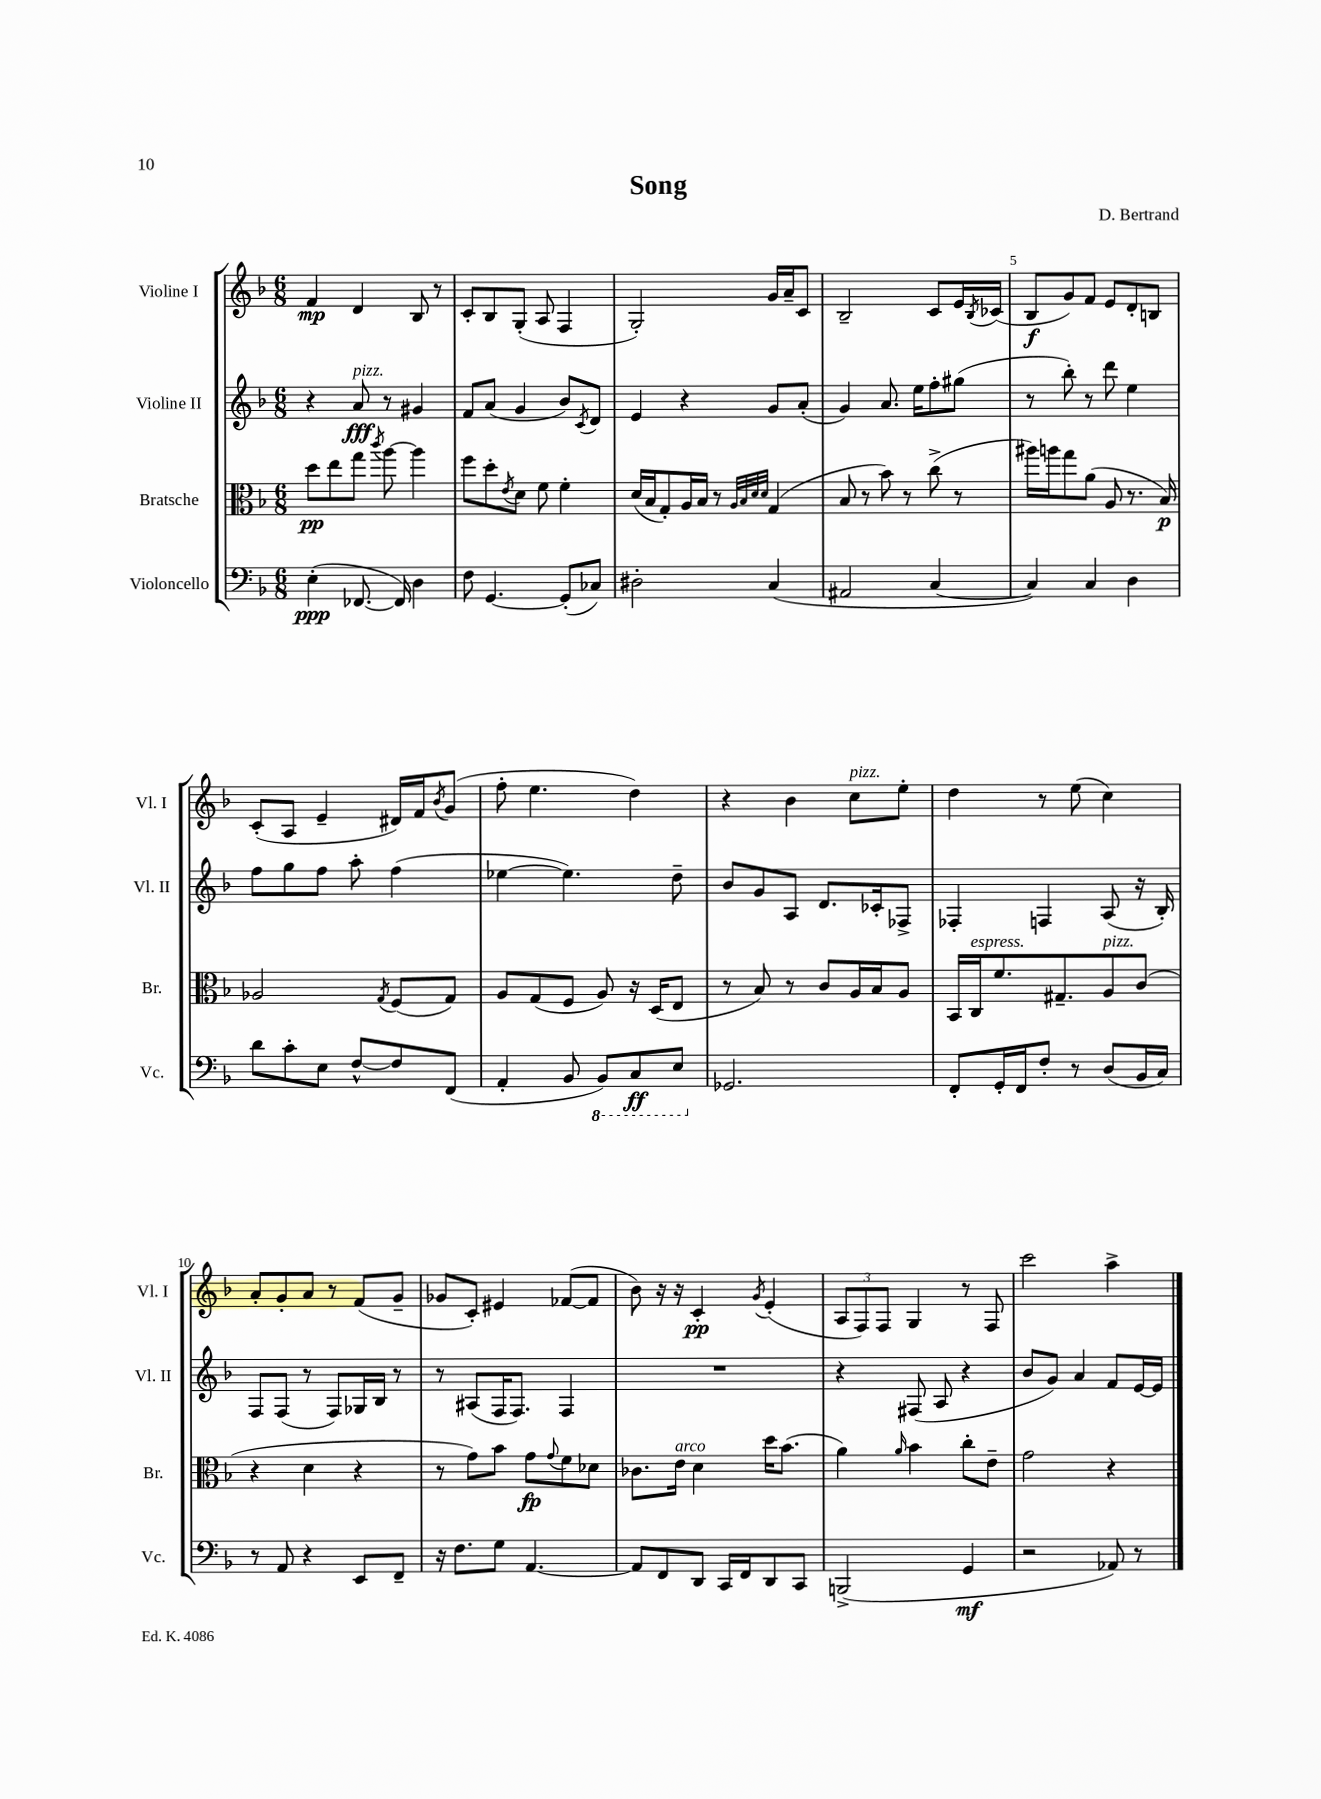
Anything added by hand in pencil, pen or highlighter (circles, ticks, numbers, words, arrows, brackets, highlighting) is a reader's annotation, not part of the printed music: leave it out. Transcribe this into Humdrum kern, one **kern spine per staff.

**kern	**dynam	**kern	**dynam	**kern	**dynam	**kern	**dynam
*part4	*part4	*part3	*part3	*part2	*part2	*part1	*part1
*staff4	*staff4	*staff3	*staff3	*staff2	*staff2	*staff1	*staff1
*I"Violoncello	*	*I"Bratsche	*	*I"Violine II	*	*I"Violine I	*
*I'Vc.	*	*I'Br.	*	*I'Vl. II	*	*I'Vl. I	*
*clefF4	*	*clefC3	*	*clefG2	*	*clefG2	*
*k[b-]	*	*k[b-]	*	*k[b-]	*	*k[b-]	*
*M6/8	*	*M6/8	*	*M6/8	*	*M6/8	*
=1	=1	=1	=1	=1	=1	=1	=1
(4E'\	ppp	8dd\L	pp	4r	.	4f/	mp
.	.	8ee\	.	.	.	.	.
!	!	!	!	!LO:TX:a:i:t=pizz.	!	!	!
[8.FF-X/	.	8gg\J	.	8a/	fff	4d/	.
.	.	8qccc/	.	.	.	.	.
.	.	[8aa\	.	8r	.	.	.
16FF-/])	.	.	.	.	.	.	.
4D\	.	4aa\]	.	4g#X/	.	8B-/	.
.	.	.	.	.	.	8r	.
=2	=2	=2	=2	=2	=2	=2	=2
8F\	.	8ff\L	.	8f/L	.	8c'/L	.
[4.GG/	.	8dd'\	.	(8a/J	.	8B-/	.
.	.	8qe/	.	.	.	.	.
.	.	8d\J	.	4g/	.	(8G'/J	.
.	.	8f\	.	.	.	8A/	.
(8GG'/L]	.	4f'\	.	8b-/L)	.	4F/	.
.	.	.	.	8qc/	.	.	.
8C-X/J)	.	.	.	8d/J	.	.	.
=3	=3	=3	=3	=3	=3	=3	=3
2D#X'\	.	(16d/LL	.	4e/	.	2G'/)	.
.	.	16B-/J	.	.	.	.	.
.	.	8G'/)	.	.	.	.	.
.	.	16A/L	.	4r	.	.	.
.	.	16B-/JJ	.	.	.	.	.
.	.	8r	.	.	.	.	.
.	.	32qqA/LLL	.	.	.	.	.
.	.	32qqB-/	.	.	.	.	.
.	.	32qqd/	.	.	.	.	.
.	.	32qqd/JJJ	.	.	.	.	.
(4C/	.	(4G/	.	8g/L	.	16g/LL	.
.	.	.	.	.	.	16a~/J	.
.	.	.	.	(8a'/J	.	8c/J	.
=4	=4	=4	=4	=4	=4	=4	=4
2AA#X/	.	8B-/	.	4g/)	.	2B-~/	.
.	.	8r	.	.	.	.	.
.	.	8b-\)	.	8.a/	.	.	.
.	.	8r	.	.	.	.	.
.	.	.	.	16ee\KL	.	.	.
[4C/	.	(8cc^\	.	8ff'\	.	8c/L	.
.	.	8r	.	(8gg#X\J	.	16e/L	.
.	.	.	.	.	.	8qB-/	.
.	.	.	.	.	.	(16c-X/JJ	.
=5	=5	=5	=5	=5	=5	=5	=5
4C/])	.	16aa#X\LL)	.	8r	.	8B-/L	f
.	.	16aan\J	.	.	.	.	.
.	.	8gg\	.	8bb-'\)	.	8g/)	.
4C/	.	(8a\J	.	8r	.	8f/J	.
.	.	8A/	.	8ddd\	.	8e/L	.
4D\	.	8.r	.	4ee\	.	8d'/	.
.	.	.	.	.	.	8Bn/J	.
.	.	16B-/)	p	.	.	.	.
!!LO:LB:g=z
=6	=6	=6	=6	=6	=6	=6	=6
8d\L	.	2A-X/	.	8ff\L	.	(8c'/L	.
8c'\	.	.	.	8gg\	.	8A/J	.
8E\J	.	.	.	8ff\J	.	4e~/	.
[8F^^/L	.	.	.	8aa'\	.	.	.
.	.	8qG/	.	.	.	.	.
8F/]	.	(8F/L	.	(4ff\	.	16d#X/LL)	.
.	.	.	.	.	.	16f/J	.
.	.	.	.	.	.	8qb-/	.
(8FF/J	.	8G/J)	.	.	.	(8g/J	.
=7	=7	=7	=7	=7	=7	=7	=7
4AA'/	.	8A/L	.	[4ee-X\	.	8ff'\	.
.	.	(8G/	.	.	.	4.ee\	.
8BB-/	.	8F/J	.	4.ee-\])	.	.	.
*8ba	*	*	*	*	*	*	*
8BBB-/L)	.	8A/)	.	.	.	.	.
8CC/	ff	16r	.	.	.	4dd\)	.
.	.	(16D/KL	.	.	.	.	.
8EE/J	.	8E/J	.	8dd~\	.	.	.
=8	=8	=8	=8	=8	=8	=8	=8
*X8ba	*	*	*	*	*	*	*
2.GG-X/	.	8r	.	8b-/L	.	4r	.
.	.	8B-/)	.	8g/	.	.	.
.	.	8r	.	8A/J	.	4b-\	.
.	.	8c/L	.	8.d/L	.	.	.
!	!	!	!	!	!	!LO:TX:a:i:t=pizz.	!
.	.	16A/L	.	.	.	8cc\L	.
.	.	16B-/J	.	16c-X'/k	.	.	.
.	.	8A/J	.	8F-X^/J	.	8ee'\J	.
=9	=9	=9	=9	=9	=9	=9	=9
8FF'/L	.	16BB-/LL	.	4F-X'/	.	4dd\	.
!	!	!LO:TX:a:i:t=espress.	!	!	!	!	!
.	.	16C/J	.	.	.	.	.
16GG'/L	.	8.f/	.	.	.	.	.
16FF/J	.	.	.	.	.	.	.
8F'/J	.	.	.	4Fn/	.	8r	.
.	.	8.G#X~/	.	.	.	.	.
8r	.	.	.	.	.	(8ee\	.
!	!	!LO:TX:a:i:t=pizz.	!	!	!	!	!
(8D/L	.	8A/	.	(8A/	.	4cc\)	.
16BB-/L	.	(8c/J	.	16r	.	.	.
16C/JJ)	.	.	.	16B-'/)	.	.	.
!!LO:LB:g=z
=10	=10	=10	=10	=10	=10	=10	=10
8r	.	4r	.	8F/L	.	8a'/L	.
8AA/	.	.	.	(8F/J	.	8g'/	.
4r	.	4d\	.	8r	.	8a/J	.
.	.	.	.	8F/L)	.	8r	.
8EE/L	.	4r	.	16G-X/L	.	(8f/L	.
.	.	.	.	16B-/JJ	.	.	.
8FF~/J	.	.	.	8r	.	8g~/J	.
=11	=11	=11	=11	=11	=11	=11	=11
16r	.	8r	.	8r	.	8g-X/L	.
8.F\L	.	.	.	.	.	.	.
.	.	8g\L)	.	(8A#X/L	.	8c'/J)	.
8G\J	.	8b-\J	.	16F/K	.	4e#X/	.
.	.	.	.	8.F/J)	.	.	.
[4.AA/	.	8g\L	fp	.	.	.	.
.	.	8qqg/	.	.	.	.	.
.	.	8f\	.	4F/	.	([8f-X/L	.
.	.	8d-X\J	.	.	.	8f-/J]	.
=12	=12	=12	=12	=12	=12	=12	=12
8AA/L]	.	8.c-X\L	.	2.r	.	8b-\)	.
8FF/	.	.	.	.	.	16r	.
!	!	!LO:TX:a:i:t=arco	!	!	!	!	!
.	.	16e\Jk	.	.	.	16r	.
8DD/J	.	4d\	.	.	.	4c'/	pp
16CC/LL	.	.	.	.	.	.	.
16FF/J	.	.	.	.	.	.	.
.	.	.	.	.	.	8qg/	.
8DD/	.	16dd\KL	.	.	.	(4e'/	.
.	.	(8.b-\J	.	.	.	.	.
8CC/J	.	.	.	.	.	.	.
=13	=13	=13	=13	=13	=13	=13	=13
(2BBBn^/	.	4a\)	.	4r	.	12A/L	.
.	.	.	.	.	.	12F/)	.
.	.	.	.	.	.	12F/J	.
.	.	16qqa/	.	.	.	.	.
.	.	4b-\	.	(8F#X/	.	4G/	.
.	.	.	.	8A/	.	.	.
4GG/	mf	8cc'\L	.	4r	.	8r	.
.	.	8e~\J	.	.	.	8F/	.
=14	=14	=14	=14	=14	=14	=14	=14
2r	.	2g\	.	8b-/L	.	2ccc\	.
.	.	.	.	8g/J)	.	.	.
.	.	.	.	4a/	.	.	.
8AA-X/)	.	4r	.	8f/L	.	4aa^\	.
8r	.	.	.	[16e/L	.	.	.
.	.	.	.	16e/JJ]	.	.	.
==	==	==	==	==	==	==	==
*-	*-	*-	*-	*-	*-	*-	*-
